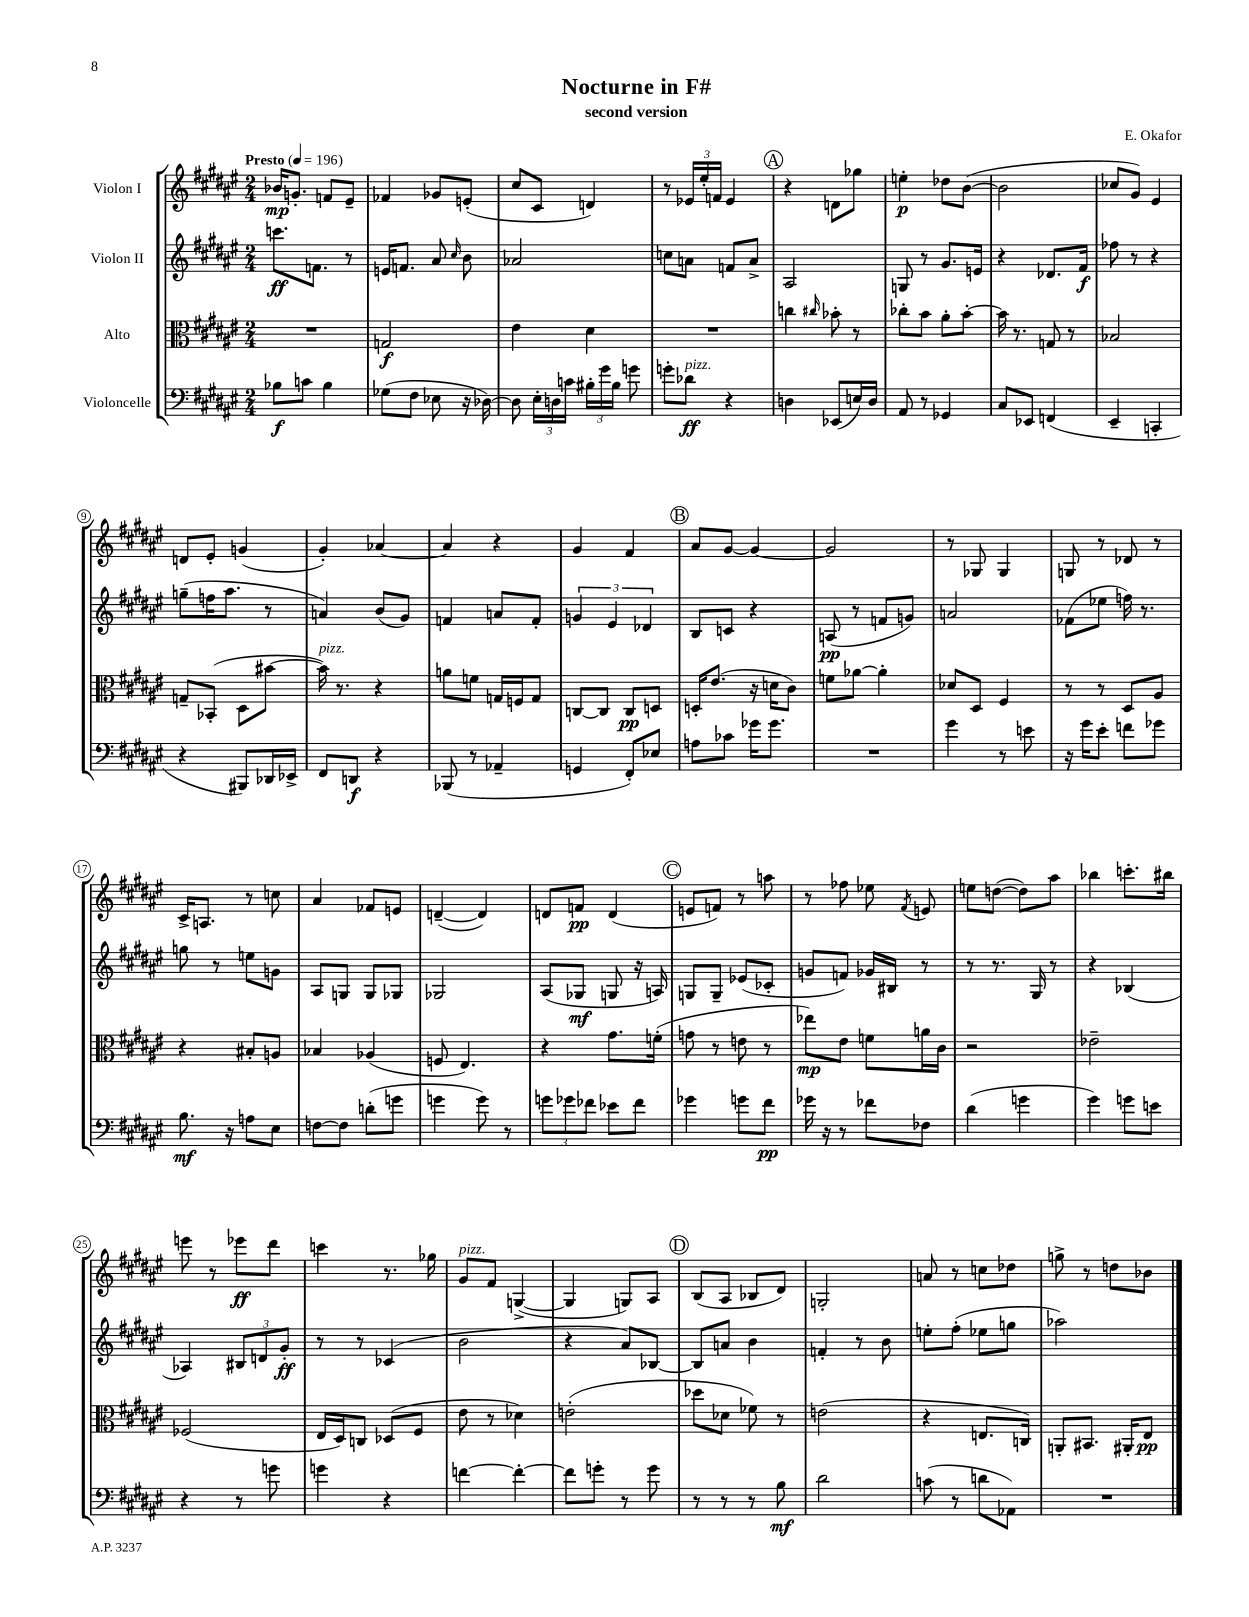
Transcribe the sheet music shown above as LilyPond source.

\header { title = "Nocturne in F#" composer = "E. Okafor" subtitle = "second version" }
<<
\new StaffGroup <<
\new Staff = "s0" \with { instrumentName = "Violon I" } {
    \clef treble \key fis \major \numericTimeSignature \time 2/4 \tempo "Presto" 4 = 196
    \autoBeamOff bes'16[\mp g'8.]-. f'8[ eis'8]-- |
    fes'4 ges'8[ e'8]-.( |
    cis''8[ cis'8] d'4) |
    r8 \tuplet 3/2 { ees'16[ eis''16-. f'16] } ees'4 |
    \mark \markup { \circle "A" } r4 d'8[ ges''8] |
    e''4-.\p des''8[ b'8]~( |
    b'2 |
    ces''8[ gis'8]) eis'4 |
    d'8[ eis'8]-. g'4( |
    gis'4-.) aes'4~ |
    aes'4 r4 |
    gis'4 fis'4 |
    \mark \markup { \circle "B" } ais'8[ gis'8]~ gis'4~ |
    gis'2 |
    r8 ges8 ges4 |
    g8 r8 des'8 r8 |
    cis'16[-> a8.] r8 c''8 |
    ais'4 fes'8[ e'8] |
    d'4~--( d'4) |
    d'8[ f'8]\pp d'4( |
    \mark \markup { \circle "C" } e'8[ f'8]) r8 a''8 |
    r8 fes''8 ees''8 \acciaccatura { fis'8 } e'8 |
    e''8[ d''8]~( d''8[) ais''8] |
    bes''4 c'''8.[-. bis''16] |
    e'''8 r8 ees'''8[\ff dis'''8] |
    c'''4 r8. ges''16 |
    gis'8[^\markup { \italic "pizz." } fis'8] g4~->( |
    g4 g8[) ais8] |
    \mark \markup { \circle "D" } b8[( ais8] bes8[ dis'8]) |
    g2-. |
    a'8 r8 c''8[ des''8] |
    g''8-> r8 d''8[ bes'8] \bar "|." |
}
\new Staff = "s1" \with { instrumentName = "Violon II" } {
    \clef treble \key fis \major \numericTimeSignature \time 2/4
    \autoBeamOff c'''8.[\ff f'8.] r8 |
    e'16[ f'8.] ais'8 \grace { cis''16 } b'8 |
    aes'2 |
    c''8[ a'8] f'8[ a'8]-> |
    \mark \markup { \circle "A" } ais2 |
    g8 r8 gis'8.[ e'16] |
    r4 des'8.[ fis'16]\f |
    fes''8 r8 r4 |
    g''8[--( f''16 ais''8.] r8 |
    a'4) b'8[( gis'8]) |
    f'4 a'8[ f'8]-. |
    \tuplet 3/2 { g'4 eis'4 des'4 } |
    \mark \markup { \circle "B" } b8[ c'8] r4 |
    a8\pp( r8 f'8[ g'8]) |
    a'2 |
    fes'8[( ees''8] f''16) r8. |
    g''8 r8 e''8[ g'8] |
    ais8[ g8] g8[ ges8] |
    ges2 |
    ais8[( ges8]\mf g8 r16 a16) |
    \mark \markup { \circle "C" } g8[ g8]-- ees'8[( ces'8]-. |
    g'8[ f'8]) ges'16[ bis16] r8 |
    r8 r8. gis16 r8 |
    r4 bes4( |
    aes4) \tuplet 3/2 { bis8[ d'8 gis'8]-.\ff } |
    r8 r8 ces'4( |
    b'2 |
    r4 ais'8[) bes8]~ |
    \mark \markup { \circle "D" } bes8[ a'8] b'4 |
    f'4-. r8 b'8 |
    e''8[-. fis''8]-.( ees''8[ g''8] |
    aes''2) \bar "|." |
}
\new Staff = "s2" \with { instrumentName = "Alto" } {
    \clef alto \key fis \major \numericTimeSignature \time 2/4
    \autoBeamOff R2 |
    g2\f |
    eis'4 dis'4 |
    R2 |
    \mark \markup { \circle "A" } c''4 \grace { cis''16 } bes'8-. r8 |
    ces''8[-. b'8] ais'8[-. b'8]~-. |
    b'16 r8. g8 r8 |
    bes2 |
    g8[-- bes,8]-.( dis8[ bis'8]~ |
    bis'16^\markup { \italic "pizz." }) r8. r4 |
    a'8[ f'8] g16[ f16 g8] |
    c8[~ c8] c8[\pp d8] |
    \mark \markup { \circle "B" } d16[-. eis'8.]( r16 d'16[ cis'8]) |
    f'8[ aes'8]~ aes'4-. |
    des'8[ dis8] fis4 |
    r8 r8 dis8[ ais8] |
    r4 bis8[-. a8] |
    bes4 aes4( |
    f8 eis4.) |
    r4 gis'8.[ f'16]-.( |
    \mark \markup { \circle "C" } g'8 r8 e'8 r8 |
    ees''8[\mp) eis'8] f'8[ a'16 cis'16] |
    r2 |
    ees'2-- |
    fes2( |
    eis16[ dis16) c8] des8[( fis8] |
    eis'8 r8 des'4) |
    e'2-.( |
    \mark \markup { \circle "D" } des''8[ des'8] fes'8) r8 |
    e'2( |
    r4 e8.[ c16]) |
    a,8[-. bis,8.] ais,16[-. eis8]\pp \bar "|." |
}
\new Staff = "s3" \with { instrumentName = "Violoncelle" } {
    \clef bass \key fis \major \numericTimeSignature \time 2/4
    \autoBeamOff bes8[\f c'8] bes4 |
    ges8[( fis8] ees8 r16 des16~) |
    des8 \tuplet 3/2 { eis16[-. d16 c'16] } \tuplet 3/2 { bis16[-. gis'16 bis16] } g'8 |
    g'8[-. des'8]\ff^\markup { \italic "pizz." } r4 |
    \mark \markup { \circle "A" } d4 ees,8[( e16) d16] |
    ais,8 r8 ges,4 |
    cis8[ ees,8] f,4( |
    eis,4-- c,4-. |
    r4 bis,,8[) des,16 ees,16]-> |
    fis,8[ d,8]\f r4 |
    bes,,8( r8 aes,4-- |
    g,4 fis,8[-.) ees8] |
    \mark \markup { \circle "B" } a8[ ces'8] ges'16[ ges'8.] |
    R2 |
    gis'4 r8 e'8 |
    r16 gis'16[ eis'8]-. f'8[ ges'8] |
    b8.\mf r16 a8[ eis8] |
    f8[~ f8] d'8[-.( g'8] |
    g'4 g'8) r8 |
    \tuplet 3/2 { g'8[ ges'8 fes'8] } ees'8[ fes'8] |
    \mark \markup { \circle "C" } ges'4 g'8[ fis'8]\pp |
    ges'16 r16 r8 fes'8[ fes8] |
    dis'4( g'4 |
    gis'4) g'8[ e'8] |
    r4 r8 g'8 |
    g'4 r4 |
    f'4~ f'4~-. |
    f'8[ g'8]-. r8 g'8 |
    \mark \markup { \circle "D" } r8 r8 r8 b8\mf |
    dis'2 |
    c'8( r8 d'8[ aes,8]) |
    R2 \bar "|." |
}
>>
>>
\layout { \context { \Score \override BarNumber.stencil = #(make-stencil-circler 0.1 0.3 ly:text-interface::print) } }
